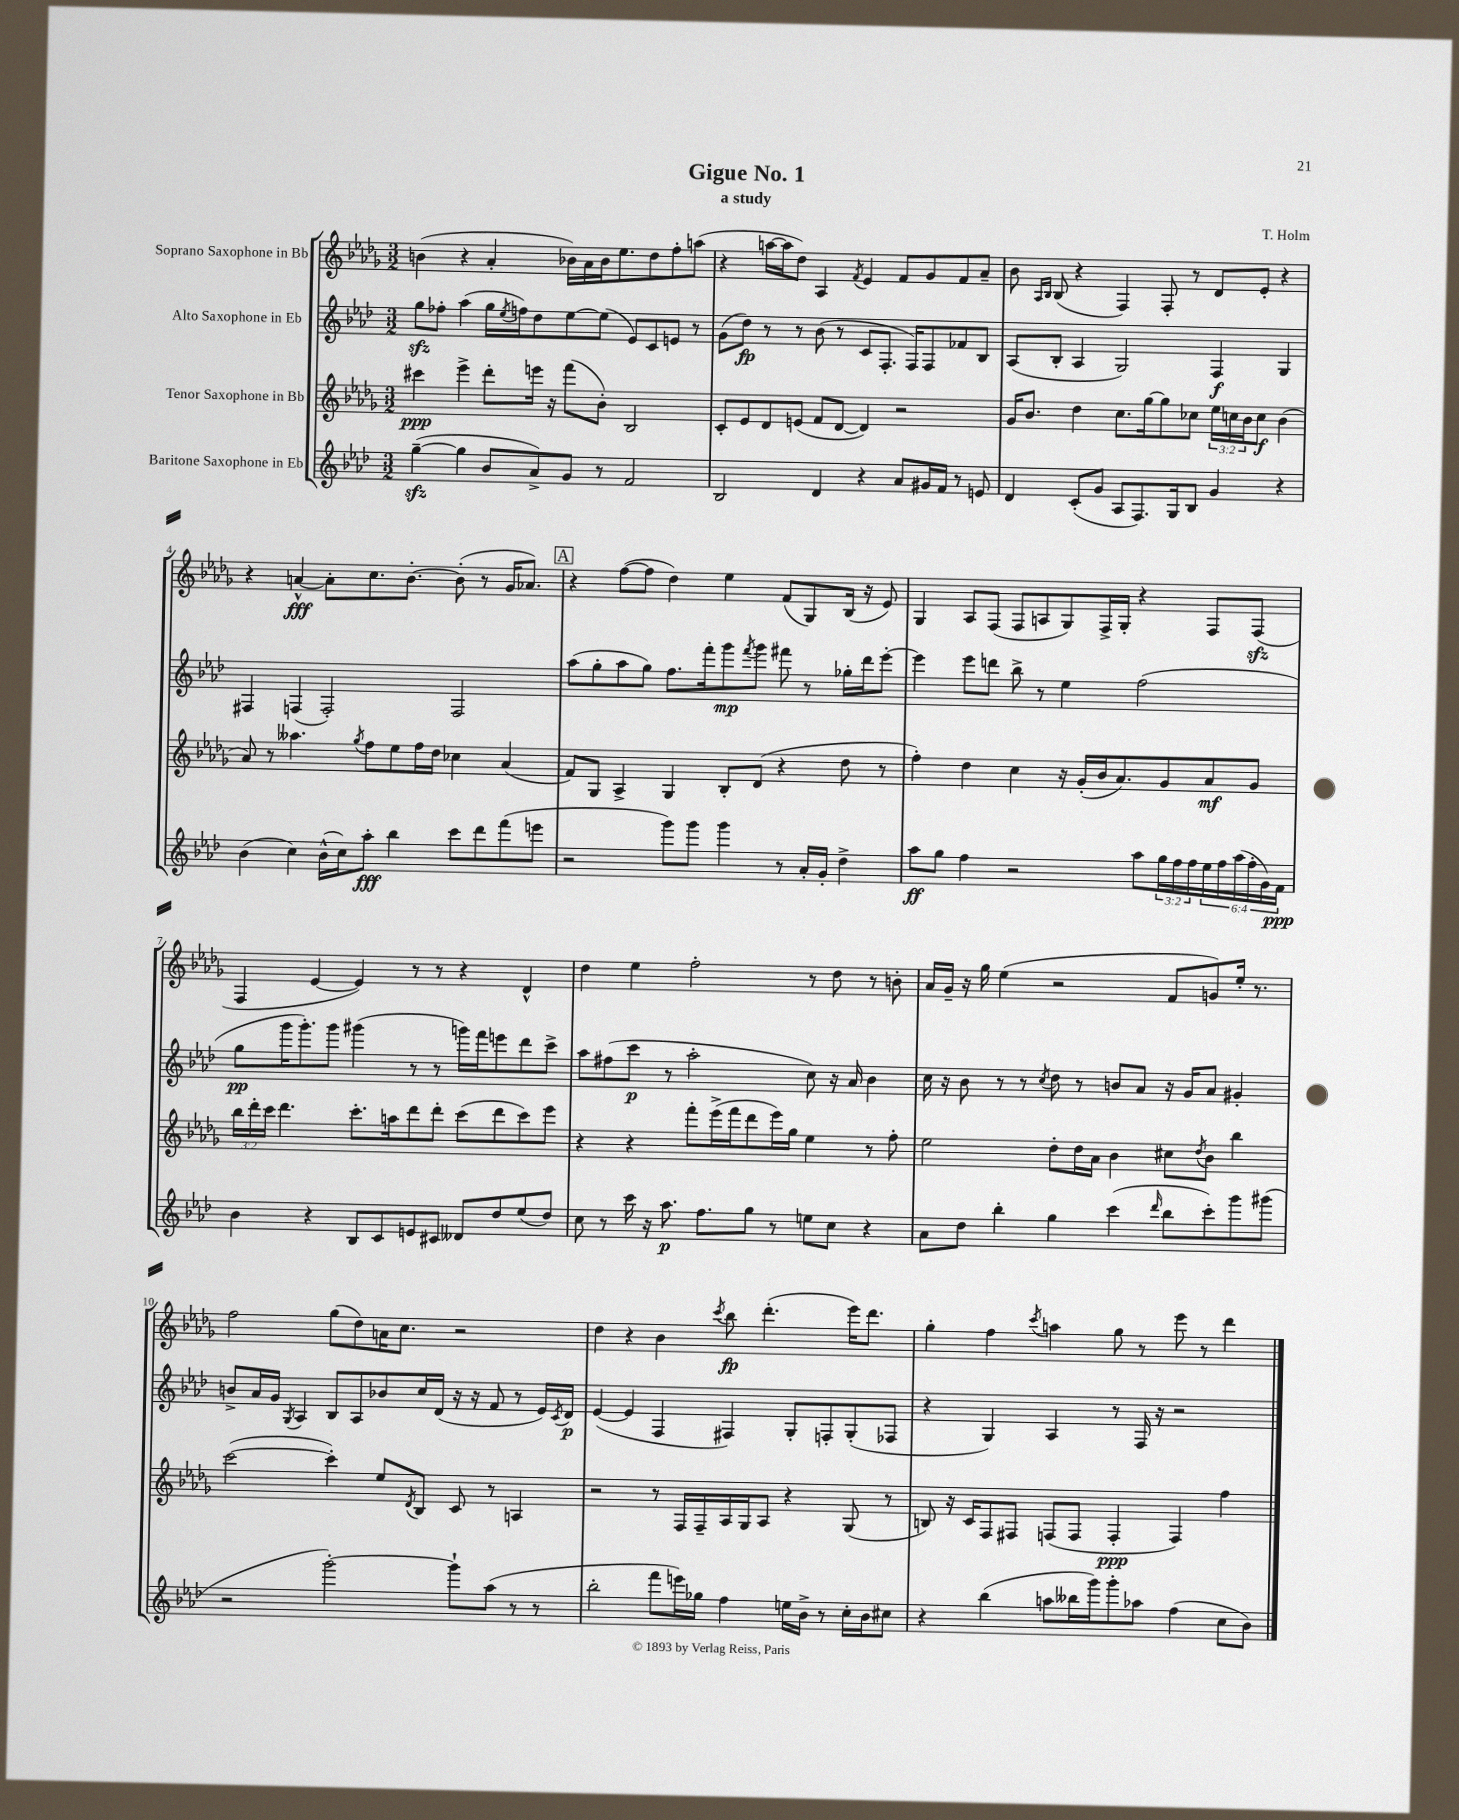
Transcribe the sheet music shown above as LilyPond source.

\header { title = "Gigue No. 1" composer = "T. Holm" subtitle = "a study" }
<<
\new StaffGroup <<
\new Staff = "s0" \with { instrumentName = "Soprano Saxophone in Bb" } {
    \clef treble \key des \major \numericTimeSignature \time 3/2
    b'4( r4 aes'4-. bes'16) aes'16 bes'16 ees''8. des''8 f''8-. a''8( |
    r4 a''16~ a''16 des''8) aes4 \acciaccatura { f'8 } ees'4 f'8 ges'8 f'8 aes'8-- |
    bes'8 \grace { aes16 bes16 } bes8( r4 f4) f8-. r8 des'8 ees'8-. r4 |
    r4 a'4~-^\fff a'8-. c''8. bes'8.~-. bes'8-.( r8 ges'16 aes'8.) |
    \mark \markup { \box "A" } r4 f''8~( f''8 des''4) ees''4 f'8( ges8) bes16( r16 ees'8) |
    ges4 aes8 f8( f8 a8 ges8) f16-> ges16-. r4 f8 f8\sfz( |
    f4 ees'4~ ees'4) r8 r8 r4 des'4-^ |
    des''4 ees''4 f''2-. r8 des''8 r8 b'8-. |
    aes'16 ges'16-- r16 ges''16 ees''4( r2 f'8 g'8) ees''16-. r8. |
    f''2 ges''8( des''8) a'16 c''8. r2 |
    des''4 r4 bes'4 \acciaccatura { c'''8 } bes''8\fp des'''4.-.( ees'''16) des'''8. |
    ges''4-. f''4 \acciaccatura { c'''8 } a''4 ges''8 r8 ees'''8 r8 des'''4 \bar "|." |
}
\new Staff = "s1" \with { instrumentName = "Alto Saxophone in Eb" } {
    \clef treble \key aes \major \numericTimeSignature \time 3/2
    g''8\sfz fes''8-. aes''4( g''16 \acciaccatura { ees''8 } f''16) des''8 ees''8~ ees''8( ees'8) c'8 e'8 r8 |
    g'8( des''8\fp) r8 r8 bes'8( r8 c'8 f8.-. f16) f8 fes'8 bes8 |
    aes8( bes8-. aes4 g2) f4\f g4 |
    fis4 f4( f2-.) f2 |
    \mark \markup { \box "A" } aes''8( g''8-. aes''8 g''8) f''8. f'''16-. g'''8\mp \acciaccatura { f'''8 } g'''8 fis'''8 r8 ges''16-. des'''16 ees'''8~-. |
    ees'''4 ees'''8 d'''8 bes''8-> r8 ees''4 f''2( |
    g''8\pp g'''16 g'''8.-.) g'''8 gis'''4( r8 r8 g'''16) f'''16 e'''8 des'''8 c'''8-> |
    aes''8 fis''8( c'''8\p r8 aes''2-. c''8) r16 aes'16 bes'4 |
    c''16 r16 bes'8 r8 r8 \acciaccatura { c''8 } des''8 r8 b'8 aes'8 r16 g'16 aes'8 gis'4-. |
    b'8-> aes'16 g'16 \acciaccatura { g8 } aes4 bes8 aes8 bes'8 c''16 des'16( r16 r16 f'8 r8 ees'16) \acciaccatura { c'8 } des'16\p |
    ees'4~( ees'4 f4 fis4) g8-. f8-. g8-.( fes8 |
    r4 g4) aes4 r8 f16 r16 r2 \bar "|." |
}
\new Staff = "s2" \with { instrumentName = "Tenor Saxophone in Bb" } {
    \clef treble \key des \major \numericTimeSignature \time 3/2 \override Staff.TupletNumber.text = #tuplet-number::calc-fraction-text
    cis'''4\ppp ees'''4-> des'''8-. e'''16 r16 f'''8( bes'8-.) bes2 |
    c'8-. ees'8 des'8 e'8( f'8 des'8~ des'4) r2 |
    ges'16 bes'8. des''4 c''8. ges''16~ ges''8 ces''8 \tuplet 3/2 { ees''16 c''16 bes'16 } c''8\f bes'4( |
    aes'8) r8 aeses''4. \acciaccatura { ges''8 } f''8 ees''8 f''16 des''16 ces''4 aes'4( |
    \mark \markup { \box "A" } f'8) ges8 aes4-> ges4 bes8-. des'8( r4 des''8 r8 |
    f''4-.) des''4 c''4 r16 ges'16-.( bes'16 aes'8.) ges'8 aes'8\mf ges'8 |
    \tuplet 3/2 { bes''16 des'''16-. c'''16 } des'''4. c'''8.-. a''16 des'''8 des'''8-. c'''8( des'''8 c'''8) ees'''8 |
    r4 r4 f'''8-. ees'''16->( f'''16 des'''8 ees'''16) ges''16 ees''4 r8 f''8-. |
    ees''2 des''8-. des''16 aes'16 bes'4 cis''8 \acciaccatura { des''8 } bes'8 bes''4 |
    c'''2~( c'''4-.) ees''8 \acciaccatura { des'8 } bes8 c'8 r8 a4 |
    r2 r8 f16 f16-- aes16 ges16 aes8 r4 ges8( r8 |
    b8) r16 c'16 f8 fis8 f8( f8 f4-.\ppp f4) f''4 \bar "|." |
}
\new Staff = "s3" \with { instrumentName = "Baritone Saxophone in Eb" } {
    \clef treble \key aes \major \numericTimeSignature \time 3/2 \override Staff.TupletNumber.text = #tuplet-number::calc-fraction-text
    g''4~--\sfz( g''4 bes'8 aes'8->) g'8 r8 f'2 |
    bes2 des'4 r4 aes'8 gis'16 f'16 r8 e'8 |
    des'4 c'8-.( g'8 aes8 f8.) g16 bes8 g'4 r4 |
    bes'4( c''4) bes'16-^( c''16) aes''8-.\fff bes''4 c'''8 des'''8 f'''8( e'''8 |
    \mark \markup { \box "A" } r2 g'''8) g'''8 g'''4 r8 aes'16-. g'16-. des''4-> |
    aes''8\ff g''8 f''4 r2 aes''8 \tuplet 3/2 { g''16 f''16 f''16 } \tuplet 6/4 { ees''16 f''16 aes''16( f''16-. g'16) f'16\ppp } |
    bes'4 r4 bes8 c'8 e'8 cis'8 deses'8 des''8 ees''8( des''8) |
    c''8 r8 c'''16 r16 aes''8.\p f''8. g''8 r8 e''8 c''8 r4 |
    aes'8 des''8 bes''4-. g''4 c'''4( \grace { des'''16 } bes''8 c'''8-.) g'''8 gis'''8( |
    r2 g'''2~-.) g'''8-! aes''8( r8 r8 |
    bes''2-. f'''8 e'''16) ges''16 f''4 e''16 bes'16-> r8 c''16-. bes'16 cis''8 |
    r4 bes''4( a''8 beses''16 g'''16) g'''8-. aes''8 f''4( c''8 bes'8) \bar "|." |
}
>>
>>
